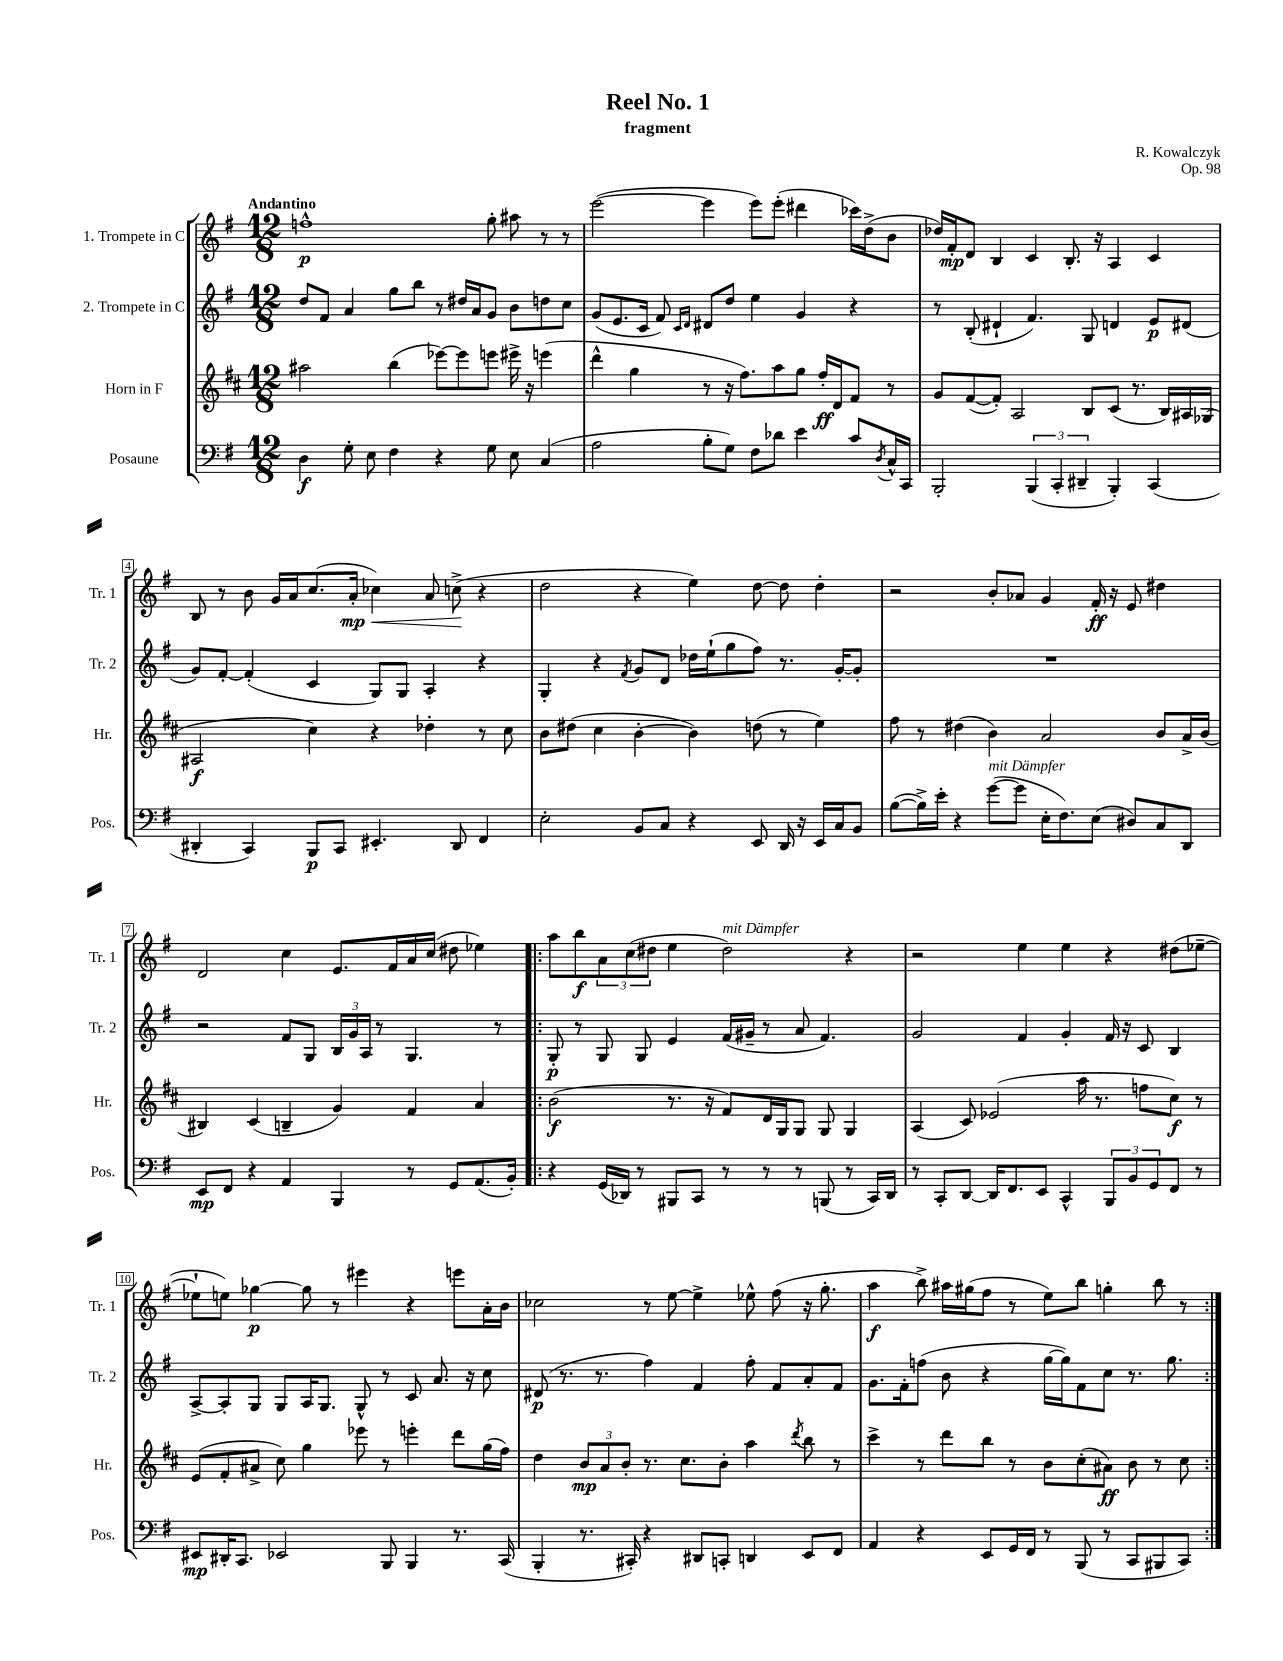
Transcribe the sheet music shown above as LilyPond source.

\header { title = "Reel No. 1" composer = "R. Kowalczyk" subtitle = "fragment" opus = "Op. 98" }
<<
\new StaffGroup <<
\new Staff = "s0" \with { instrumentName = "1. Trompete in C" shortInstrumentName = "Tr. 1" } {
    \clef treble \key g \major \numericTimeSignature \time 12/8 \tempo "Andantino"
    f''1-^\p g''8-. ais''8 r8 r8 |
    e'''2~( e'''4 e'''8) e'''8-.( dis'''4 ces'''16) d''16->( b'8 |
    des''16) fis'16-.\mp d'8 b4 c'4 b8.-. r16 a4 c'4 |
    b8 r8 b'8 g'16 a'16 c''8.( a'16-.\mp\< ces''4) a'8 c''8->\!( r4 |
    d''2 r4 e''4) d''8~ d''8 d''4-. |
    r2 b'8-. aes'8 g'4 fis'16-.\ff r16 e'8 dis''4 |
    d'2 c''4 e'8. fis'16 a'16 c''16( dis''8 ees''4) |
    \repeat volta 2 { a''8 b''8\f \tuplet 3/2 { a'8 c''8( dis''8 } e''4 dis''2^\markup { \italic "mit Dämpfer" }) r4 |
    r2 e''4 e''4 r4 dis''8( ees''8~-- |
    ees''8-! e''8) ges''4~\p ges''8 r8 eis'''4 r4 e'''8 a'16-. b'16 |
    ces''2 r8 e''8~ e''4-> ees''8-^ fis''8( r16 g''8.-. |
    a''4\f b''8->) ais''16 gis''16( fis''8 r8 e''8) b''8 g''4-. b''8 r8 | }
}
\new Staff = "s1" \with { instrumentName = "2. Trompete in C" shortInstrumentName = "Tr. 2" } {
    \clef treble \key g \major \numericTimeSignature \time 12/8
    d''8 fis'8 a'4 g''8 b''8 r8 dis''16 a'16 g'8 b'8 d''8 c''8 |
    g'8( e'8. c'16 fis'8) \grace { c'16 d'16 } dis'8 d''8 e''4 g'4 r4 |
    r8 b8-.( dis'4-! fis'4.) g8 d'4 e'8\p dis'8( |
    g'8) fis'8~-. fis'4-.( c'4 g8) g8 a4-. r4 |
    g4-. r4 \acciaccatura { fis'8 } g'8 d'8 des''16 e''16-!( g''8 fis''8) r8. g'16~-. g'8-. |
    R1. |
    r2 fis'8 g8 \tuplet 3/2 { b16 g'16 a16 } r8 g4. r8 |
    \repeat volta 2 { g8-.\p r8 g8 g8 e'4 fis'16( gis'16-- r8 a'8 fis'4.) |
    g'2 fis'4 g'4-. fis'16 r16 c'8 b4 |
    a8~-> a8-. g8 g8 a16 g8. g8-^ r8 c'8 a'8. r16 c''8 |
    dis'8\p( r8. r8. fis''4) fis'4 fis''8-. fis'8 a'8-. fis'8 |
    g'8. fis'16-. f''8( b'8 r4 g''16~ g''16) fis'8 c''8 r8. g''8. | }
}
\new Staff = "s2" \with { instrumentName = "Horn in F" shortInstrumentName = "Hr." } {
    \clef treble \key d \major \numericTimeSignature \time 12/8
    ais''2 b''4( ees'''8~) ees'''8 e'''8 eis'''16-> r16 e'''4( |
    d'''4-^ g''4 r8 r16 fis''8.) a''8 g''8 fis''16-.\ff d'16 fis'8 r8 |
    g'8 fis'8~( fis'8-.) a2 b8 cis'8( r8. b16) ais16 ges16( |
    ais2\f cis''4) r4 des''4-. r8 cis''8 |
    b'8 dis''8( cis''4 b'4~-. b'4) d''8( r8 e''4) |
    fis''8 r8 dis''4( b'4) a'2 b'8 a'16-> b'16( |
    bis4) cis'4( b4-- g'4) fis'4 a'4 |
    \repeat volta 2 { b'2\f( r8. r16 fis'8) d'16 g16 g8 g8 g4 |
    a4( cis'8) ees'2( a''16 r8. f''8 cis''8\f) r8 |
    e'8( fis'8-. ais'8-> cis''8) g''4 ees'''8 r8 e'''4-. d'''8 g''16( fis''16) |
    d''4 \tuplet 3/2 { b'8\mp a'8 b'8-. } r8. cis''8. b'8-. a''4 \acciaccatura { d'''8 } b''8 r8 |
    cis'''4-> r8 d'''8 b''8 r8 b'8 cis''8-.( ais'8\ff) b'8 r8 cis''8 | }
}
\new Staff = "s3" \with { instrumentName = "Posaune" shortInstrumentName = "Pos." } {
    \clef bass \key g \major \numericTimeSignature \time 12/8
    d4\f g8-. e8 fis4 r4 g8 e8 c4( |
    a2 b8-. g8) fis8 des'8 e'4 c'8 \acciaccatura { d8 } c16-^ c,16 |
    b,,2-. \tuplet 3/2 { b,,4( c,4-. dis,4-- } b,,4-.) c,4( |
    dis,4-. c,4) b,,8\p c,8 eis,4.-. dis,8 fis,4 |
    e2-. b,8 c8 r4 e,8 d,16 r16 e,16 c16 b,8 |
    b8~( b16->) e'16-. r4 g'8~^\markup { \italic "mit Dämpfer" }( g'8 e16-. fis8.) e8( dis8) c8 d,8 |
    e,8\mp fis,8 r4 a,4 b,,4 r8 g,8 a,8.( b,16-.) |
    \repeat volta 2 { r4 g,16( des,16) r8 bis,,8 c,8 r8 r8 r8 b,,8( r8 c,16) des,16 |
    r8 c,8-. d,8~ d,16 fis,8. e,8 c,4-^ \tuplet 3/2 { b,,8 b,8 g,8 } fis,8 r8 |
    eis,8\mp dis,16-. c,8. ees,2 b,,8 b,,4 r8. c,16( |
    b,,4-. r8. cis,16-.) r4 dis,8 c,8-. d,4 e,8 fis,8 |
    a,4 r4 e,8 g,16 fis,16 r8 b,,8( r8 c,8 bis,,8 c,8) | }
}
>>
>>
\layout { \context { \Score \override BarNumber.stencil = #(make-stencil-boxer 0.1 0.3 ly:text-interface::print) } }
